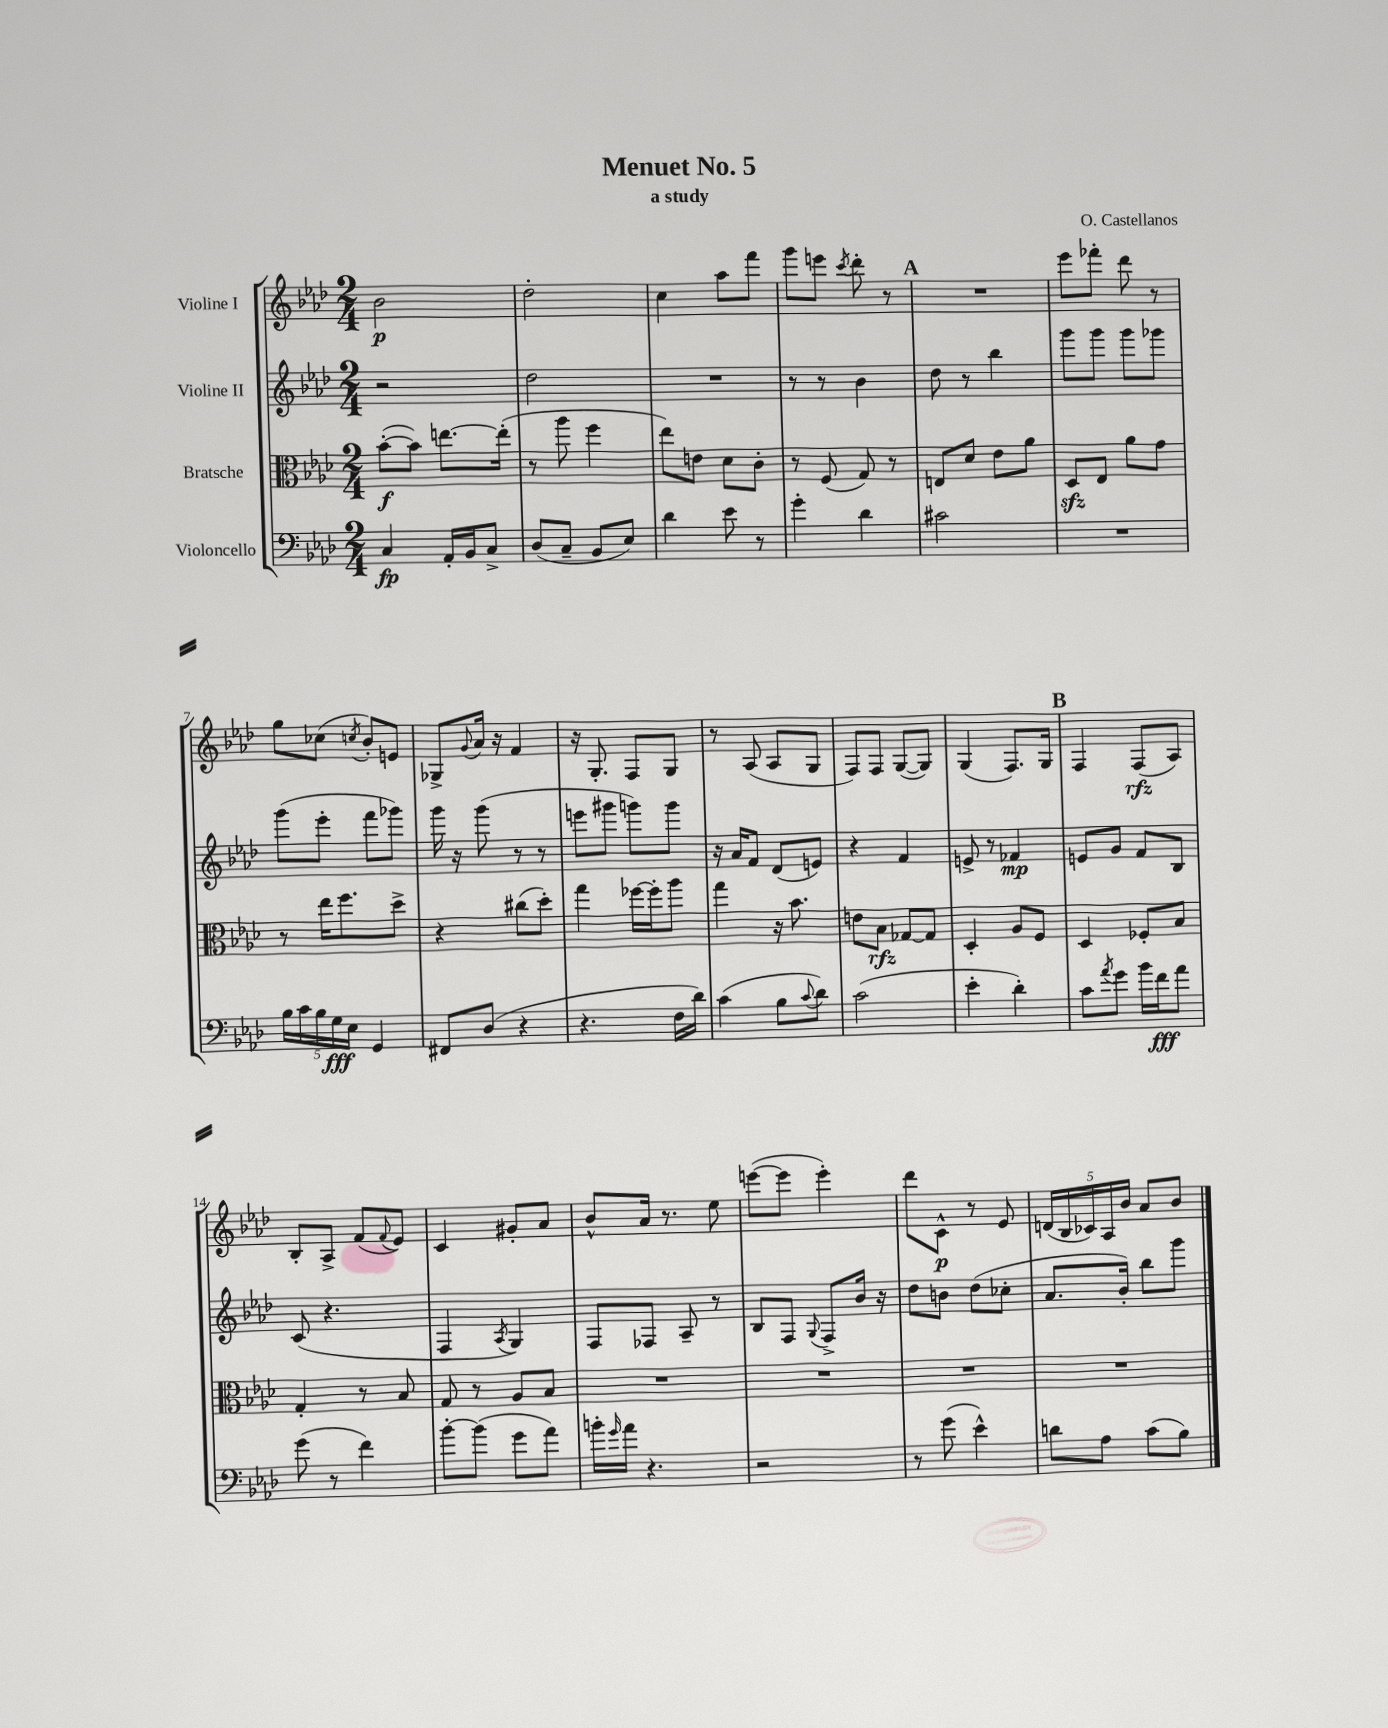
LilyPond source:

\header { title = "Menuet No. 5" composer = "O. Castellanos" subtitle = "a study" }
<<
\new StaffGroup <<
\new Staff = "s0" \with { instrumentName = "Violine I" } {
    \clef treble \key aes \major \numericTimeSignature \time 2/4
    bes'2\p |
    des''2-. |
    c''4 aes''8 f'''8 |
    g'''8 e'''8 \acciaccatura { c'''8 } des'''8-. r8 |
    \mark \markup { \bold "A" } R2 |
    ees'''8 fes'''8-. des'''8 r8 |
    g''8 ces''8( \acciaccatura { c''8 } bes'8-.) e'8 |
    ges8-> \appoggiatura { g'8 } aes'16 r16 f'4 |
    r16 g8.-. f8 g8 |
    r8 aes8( aes8 g8 |
    f8) f8 g8~( g8) |
    g4( f8.) g16 |
    \mark \markup { \bold "B" } f4 f8\rfz( aes8) |
    bes8-. aes8-> f'8( \appoggiatura { f'8 } ees'8) |
    c'4 gis'8-. aes'8 |
    bes'8-^ aes'16 r8. ees''8 |
    e'''8~( e'''8 e'''4-.) |
    des'''8 c'8-^\p r8 ees'8 |
    \tuplet 5/4 { d'16( bes16 ces'16) aes16 bes'16 } aes'8 bes'8 \bar "|." |
}
\new Staff = "s1" \with { instrumentName = "Violine II" } {
    \clef treble \key aes \major \numericTimeSignature \time 2/4
    r2 |
    des''2 |
    R2 |
    r8 r8 bes'4 |
    \mark \markup { \bold "A" } des''8 r8 bes''4 |
    g'''8 g'''8 g'''8 ges'''8 |
    g'''8( ees'''8-. f'''8 ges'''8) |
    g'''16 r16 g'''8( r8 r8 |
    e'''8 gis'''8 g'''8) g'''8 |
    r16 aes'16 f'8 des'8( e'8) |
    r4 f'4 |
    e'8-> r8 fes'4\mp |
    \mark \markup { \bold "B" } e'8 g'8 f'8 bes8 |
    c'8( r4. |
    f4 \acciaccatura { aes8 } g4) |
    f8 fes8 aes8-- r8 |
    bes8 f8 \appoggiatura { g8 } f8-> bes'16 r16 |
    des''8 b'8 des''8( ces''8-. |
    aes'8. bes'16-.) bes''8 g'''8 \bar "|." |
}
\new Staff = "s2" \with { instrumentName = "Bratsche" } {
    \clef alto \key aes \major \numericTimeSignature \time 2/4
    bes'8~-.\f( bes'8) e''8.~ e''16-.( |
    r8 aes''8 f''4 |
    ees''8) e'8 des'8 c'8-. |
    r8 f8( g8) r8 |
    \mark \markup { \bold "A" } e8 des'8 ees'8 aes'8 |
    des8\sfz ees8 aes'8 g'8 |
    r8 ees''16 f''8. des''8-> |
    r4 cis''8( des''8-.) |
    g''4 fes''16~ fes''16-. aes''8 |
    g''4 r16 bes'8. |
    e'8 bes8\rfz ges8~ ges8 |
    des4-. aes8 f8 |
    \mark \markup { \bold "B" } des4 fes8-. bes8 |
    g4-. r8 bes8 |
    g8 r8 aes8 bes8 |
    R2 |
    R2 |
    R2 |
    R2 \bar "|." |
}
\new Staff = "s3" \with { instrumentName = "Violoncello" } {
    \clef bass \key aes \major \numericTimeSignature \time 2/4
    c4\fp aes,16-. bes,16 c8-> |
    des8( c8-- bes,8 ees8) |
    des'4 ees'8 r8 |
    g'4-. des'4 |
    \mark \markup { \bold "A" } cis'2 |
    R2 |
    \tuplet 5/4 { bes16 c'16 bes16 g16\fff ees16 } g,4 |
    fis,8 des8( r4 |
    r4. f16 des'16) |
    c'4( bes8 \appoggiatura { c'8 } des'8) |
    c'2( |
    ees'4-. des'4-.) |
    \mark \markup { \bold "B" } c'8 \acciaccatura { aes'8 } g'8 bes'16 f'16\fff aes'8 |
    g'8( r8 f'4) |
    bes'8~-. bes'8( g'8 aes'8) |
    b'16-. \grace { g'16 } aes'16 r4. |
    r2 |
    r8 g'8( ees'4-^) |
    d'8 aes8 c'8( bes8) \bar "|." |
}
>>
>>
